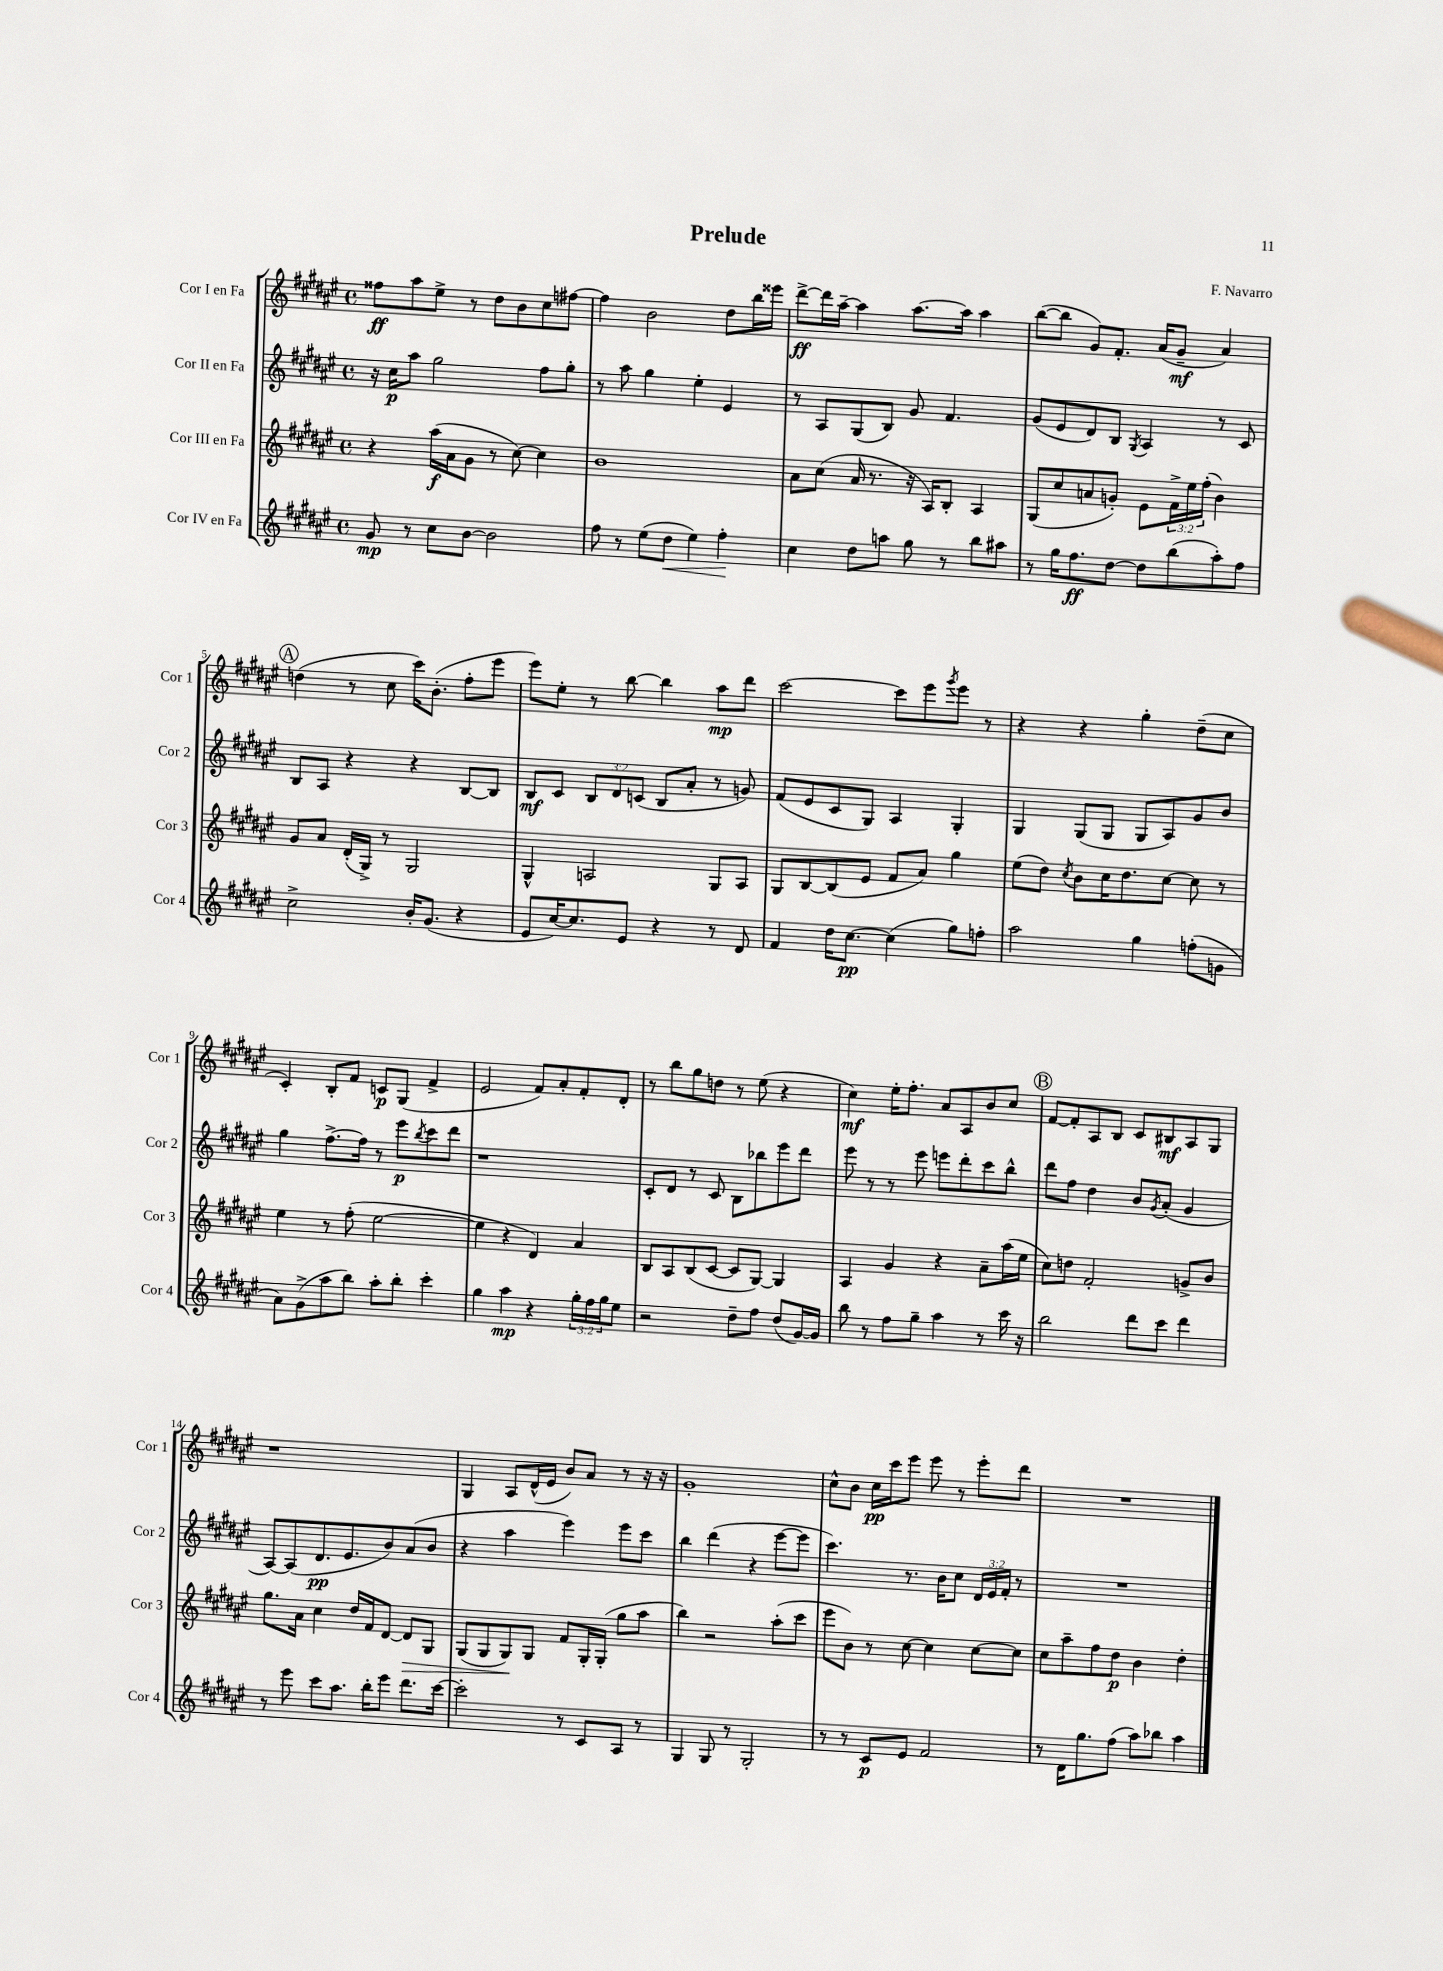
\header { title = "Prelude" composer = "F. Navarro" }
<<
\new StaffGroup <<
\new Staff = "s0" \with { instrumentName = "Cor I en Fa" shortInstrumentName = "Cor 1" } {
    \clef treble \key fis \major \defaultTimeSignature \time 4/4
    fisis''8\ff ais''8 eis''8-> r8 dis''8 b'8 cis''8 fis''8~ |
    fis''4 b'2 dis''8 b''16 eisis'''16 |
    dis'''8~->\ff dis'''16 ais''16~-- ais''4 ais''8.~ ais''16 ais''4 |
    b''8~( b''8 gis'8) fis'8.-. ais'16( gis'8--\mf ais'4) |
    \mark \markup { \circle "A" } d''4( r8 cis''8 cis'''16) b'8.-.( fis''8-. eis'''8 |
    eis'''8) eis''8-. r8 b''8~ b''4 ais''8\mp dis'''8 |
    cis'''2~ cis'''8 eis'''8 \acciaccatura { gis'''8 } eis'''8 r8 |
    r4 r4 gis''4-. dis''8--( cis''8 |
    cis'4-.) b8-. fis'8 c'8\p gis8( fis'4-> |
    eis'2 fis'8) ais'8-. fis'8-. dis'8-. |
    r8 b''8 gis''8 d''8 r8 eis''8( r4 |
    cis''4\mf) eis''16-. fis''8.-. ais'8 ais8 b'8 cis''8 |
    \mark \markup { \circle "B" } fis'8~ fis'8-. ais8 b8 cis'8 bis8\mf ais8 gis8 |
    r1 |
    gis4 ais8 dis'16-^( eis'16 b'8) ais'8 r8 r16 r16 |
    gis'1-. |
    cis''8-^ b'8 cis''16\pp cis'''16 eis'''8 eis'''8 r8 eis'''8-. dis'''8 |
    R1 \bar "|." |
}
\new Staff = "s1" \with { instrumentName = "Cor II en Fa" shortInstrumentName = "Cor 2" } {
    \clef treble \key fis \major \defaultTimeSignature \time 4/4 \override Staff.TupletNumber.text = #tuplet-number::calc-fraction-text
    r16 cis''16\p ais''8 gis''2 fis''8 gis''8-. |
    r8 ais''8 gis''4 eis''4-. eis'4 |
    r8 ais8 gis8( b8) gis'8 fis'4. |
    gis'8( eis'8 dis'8) b8 \acciaccatura { gis8 } ais4 r8 cis'8 |
    \mark \markup { \circle "A" } b8 ais8 r4 r4 b8~ b8 |
    b8\mf cis'8 \tuplet 3/2 { b8 dis'8 c'8( } b8 ais'8-. r8 g'8) |
    fis'8( eis'8 cis'8 gis8) ais4 gis4-. |
    gis4 gis8( gis8 gis8 ais8) gis'8 b'8 |
    gis''4 fis''8.~-> fis''16 r8 eis'''8\p \acciaccatura { b''8 } cis'''8 dis'''8 |
    r1 |
    cis'8-. dis'8 r8 cis'8 b8 bes''8 eis'''8 dis'''8 |
    eis'''8 r8 r8 eis'''8 e'''8 dis'''8-. cis'''8 b''8-^ |
    \mark \markup { \circle "B" } dis'''8 fis''8 dis''4 b'8 \acciaccatura { gis'8 } ais'8-.( gis'4 |
    ais8~) ais8( dis'8.\pp eis'8. b'8) ais'8( b'8 |
    r4 ais''4 eis'''4) eis'''8 cis'''8 |
    b''4 dis'''4( r4 eis'''8~ eis'''8 |
    cis'''4.) r8. b'16 cis''8 \tuplet 3/2 { dis'16 eis'16 fis'16-. } r8 |
    R1 \bar "|." |
}
\new Staff = "s2" \with { instrumentName = "Cor III en Fa" shortInstrumentName = "Cor 3" } {
    \clef treble \key fis \major \defaultTimeSignature \time 4/4 \override Staff.TupletNumber.text = #tuplet-number::calc-fraction-text
    r4 ais''16\f( ais'16 gis'8 r8 cis''8~) cis''4 |
    b'1 |
    ais'8 cis''8( ais'16 r8. r16 ais16) b8-. ais4 |
    gis8( cis''8 a'8 g'8-.) eis'8 \tuplet 3/2 { fis'16-> eis''16 fis''16-.( } b'4) |
    \mark \markup { \circle "A" } gis'8 ais'8 dis'16-.( gis16->) r8 gis2 |
    gis4-^ a2 gis8 a8 |
    gis8 b8~ b8( eis'8 fis'8 ais'8) gis''4 |
    eis''8( dis''8) \acciaccatura { cis''8 } b'8 cis''16 dis''8. cis''8~ cis''8 r8 |
    eis''4 r8 fis''8-.( eis''2~ |
    eis''4 r4 dis'4) ais'4 |
    b8 ais8 b8( cis'8~ cis'8 gis8~) gis4 |
    ais4 gis'4 r4 ais'8-- ais''16( eis''16 |
    \mark \markup { \circle "B" } cis''8) d''8 fis'2-. g'8-> b'8 |
    gis''8. ais'16 cis''4 dis''16 fis'16 dis'8~ dis'8\> gis8 |
    gis8( gis8 gis8\!) gis8 fis'8 gis16-. gis16-.( gis''8 ais''8 |
    b''4) r2 ais''8-.( cis'''8 |
    eis'''8 b'8) r8 cis''8~ cis''4 cis''8~ cis''8 |
    cis''8 ais''8-- fis''8 dis''8\p b'4 dis''4-. \bar "|." |
}
\new Staff = "s3" \with { instrumentName = "Cor IV en Fa" shortInstrumentName = "Cor 4" } {
    \clef treble \key fis \major \defaultTimeSignature \time 4/4 \override Staff.TupletNumber.text = #tuplet-number::calc-fraction-text
    gis'8\mp r8 cis''8 b'8~ b'2 |
    fis''8 r8 eis''8( dis''8\< eis''4) fis''4-.\! |
    cis''4 dis''8 a''8 gis''8 r8 b''8 ais''8 |
    r8 gis''16 fis''8.\ff dis''8~ dis''8 b''8( ais''8-.) fis''8 |
    \mark \markup { \circle "A" } cis''2-> b'16-. gis'8.( r4 |
    eis'8 cis''16~) cis''8. eis'8 r4 r8 dis'8 |
    fis'4 dis''16 cis''8.~\pp cis''4( gis''8) f''8-. |
    ais''2 gis''4 f''8-.( g'8 |
    ais'8) gis'8->( ais''8 b''8) ais''8-. b''8-. cis'''4-. |
    gis''4 ais''4\mp r4 \tuplet 3/2 { gis''16-. fis''16 gis''16 } eis''8 |
    r2 dis''8-- fis''8 dis''8( gis'16~) gis'16 |
    b''8 r8 fis''8 gis''8-- ais''4 r8 cis'''16 r16 |
    \mark \markup { \circle "B" } b''2 dis'''8 cis'''8 dis'''4 |
    r8 eis'''8 cis'''8 ais''8. b''16-. eis'''8 dis'''8. cis'''16~ |
    cis'''2-. r8 cis'8 ais8 r8 |
    gis4 gis8 r8 gis2-. |
    r8 r8 cis'8\p eis'8 fis'2 |
    r8 dis'16 gis''8. fis''8( ais''8) bes''8 ais''4 \bar "|." |
}
>>
>>
